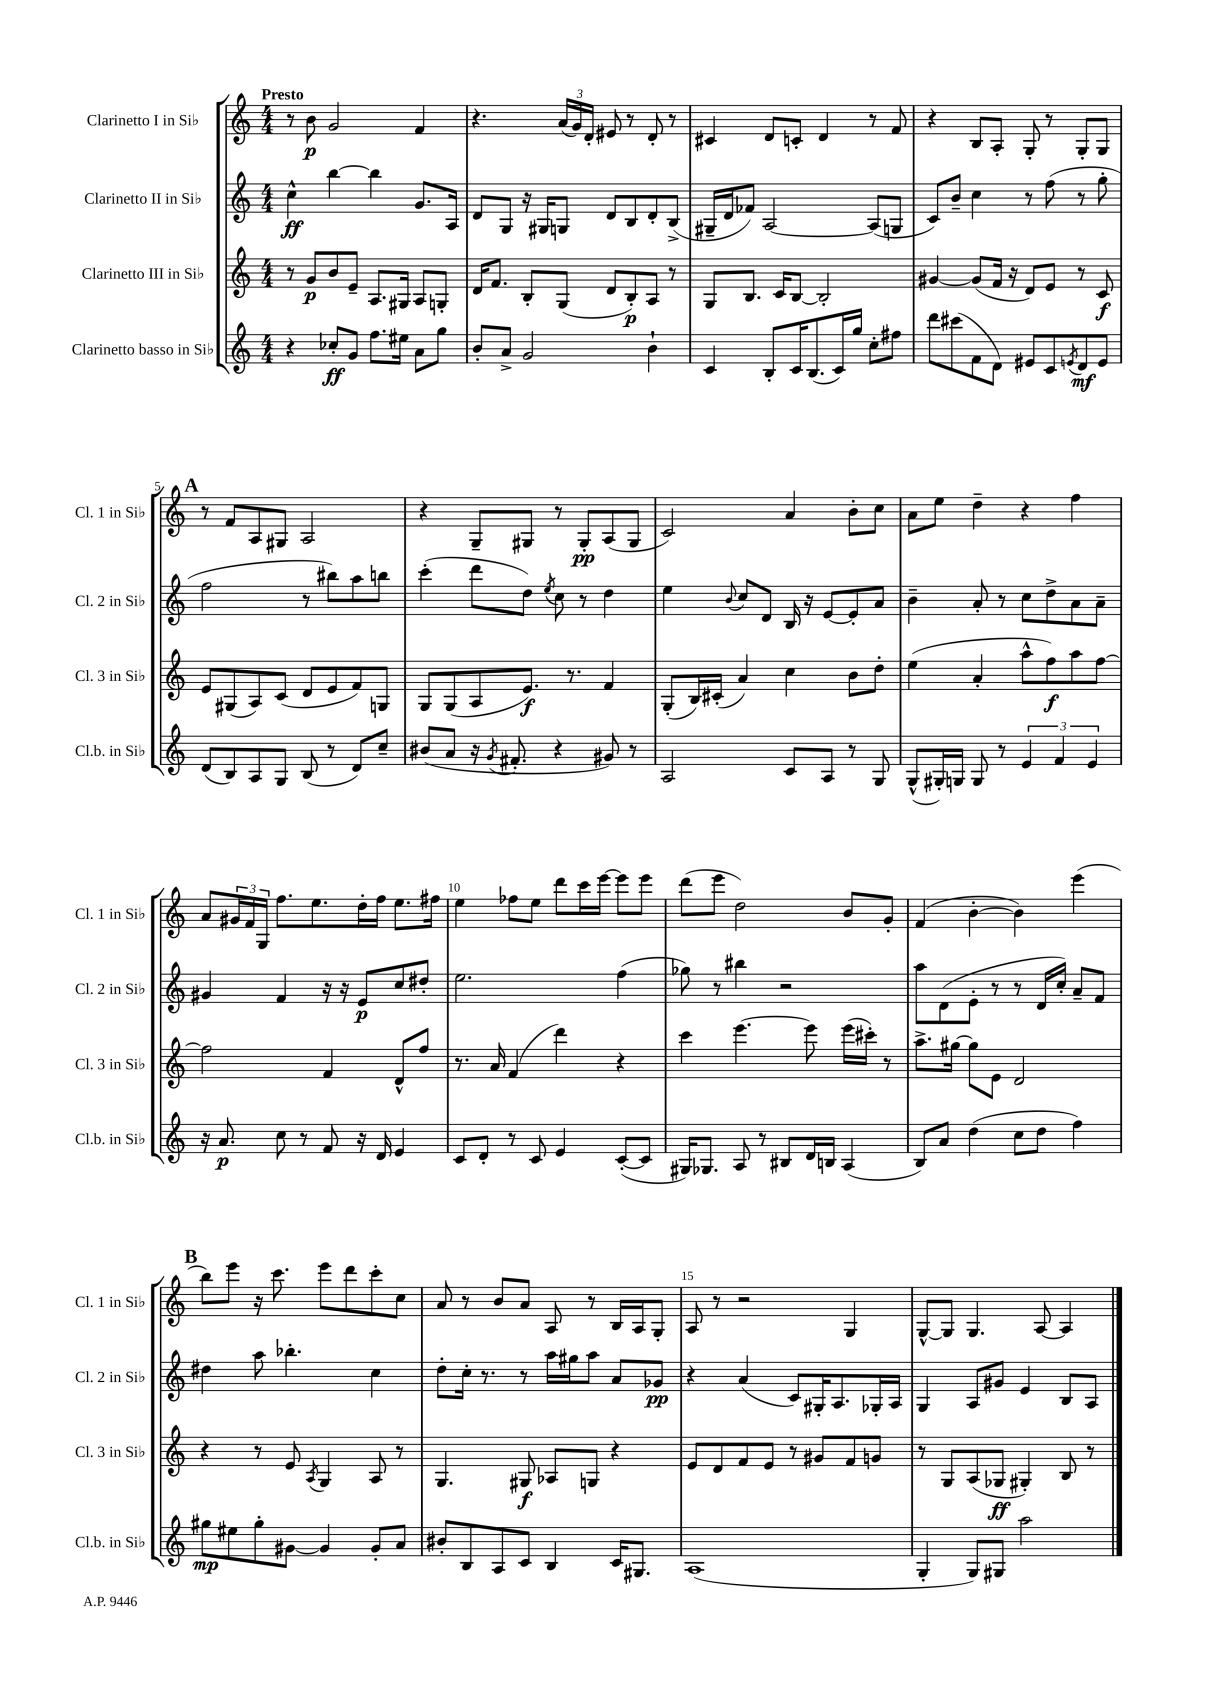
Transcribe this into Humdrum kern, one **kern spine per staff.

**kern	**dynam	**kern	**dynam	**kern	**dynam	**kern	**dynam
*part4	*part4	*part3	*part3	*part2	*part2	*part1	*part1
*staff4	*staff4	*staff3	*staff3	*staff2	*staff2	*staff1	*staff1
*I"Clarinetto basso in Si♭	*	*I"Clarinetto III in Si♭	*	*I"Clarinetto II in Si♭	*	*I"Clarinetto I in Si♭	*
*I'Cl.b. in Si♭	*	*I'Cl. 3 in Si♭	*	*I'Cl. 2 in Si♭	*	*I'Cl. 1 in Si♭	*
*clefG2	*	*clefG2	*	*clefG2	*	*clefG2	*
*k[]	*	*k[]	*	*k[]	*	*k[]	*
*M4/4	*	*M4/4	*	*M4/4	*	*M4/4	*
=1	=1	=1	=1	=1	=1	=1	=1
!	!	!	!	!	!	!LO:TX:a:B:t=Presto	!
4r	.	8r	.	4cc^^\	ff	8r	.
.	.	8g/L	p	.	.	8b\	p
8cc-X'/L	ff	8b/	.	[4bb\	.	2g/	.
8g/J	.	8e~/J	.	.	.	.	.
8.ff\L	.	8.A/L	.	4bb\]	.	.	.
16ee#X\Jk	.	16G#X/Jk	.	.	.	.	.
8a\L	.	8A/L	.	8.g/L	.	4f/	.
8gg\J	.	8Gn'/J	.	.	.	.	.
.	.	.	.	16A/Jk	.	.	.
=2	=2	=2	=2	=2	=2	=2	=2
8b'/L	.	16d/KL	.	8d/L	.	4.r	.
.	.	8.f/J	.	.	.	.	.
8a^/J	.	.	.	8G/J	.	.	.
2g/	.	8B'/L	.	16r	.	.	.
.	.	.	.	16G#X/KL	.	.	.
.	.	(8G/J	.	8Gn/J	.	(24a/LL	.
.	.	.	.	.	.	24g/)	.
.	.	.	.	.	.	24d'/JJ	.
.	.	8d/L	.	8d/L	.	8e#X/	.
.	.	8B'/)	p	8B/	.	8r	.
4b`\	.	8A/J	.	8d'/	.	8d'/	.
.	.	8r	.	(8B^/J	.	8r	.
=3	=3	=3	=3	=3	=3	=3	=3
4c/	.	8G/L	.	16G#X~/LL	.	4c#X/	.
.	.	.	.	16d/J	.	.	.
.	.	8.B/J	.	8f-X/J)	.	.	.
8B'/L	.	.	.	[2A/	.	8d/L	.
.	.	16c/KL	.	.	.	.	.
16c/K	.	[8B/J	.	.	.	8cn'/J	.
(8.B/	.	.	.	.	.	.	.
.	.	2B'/]	.	.	.	4d/	.
16c/L)	.	.	.	.	.	.	.
16gg/JJ	.	.	.	.	.	.	.
8cc'\L	.	.	.	(8A/L]	.	8r	.
8ff#X\J	.	.	.	8Gn/J	.	8f/	.
=4	=4	=4	=4	=4	=4	=4	=4
8ddd\L	.	[4g#X/	.	8c/L)	.	4r	.
(8ccc#X\	.	.	.	8b~/J	.	.	.
8f\	.	(8g#/L]	.	4cc\	.	8B/L	.
8d\J)	.	16f/Jk	.	.	.	8A'/J	.
.	.	16r	.	.	.	.	.
8e#X/L	.	8d/L)	.	8r	.	8G'/	.
8c/	.	8e/J	.	(8ff\	.	8r	.
8qen/	.	.	.	.	.	.	.
8d/	mf	8r	.	8r	.	8G'/L	.
8e/J	.	8c/	f	8gg'\	.	8G/J	.
!!LO:LB:g=z
!!LO:REH:place=s1:t=A
=5	=5	=5	=5	=5	=5	=5	=5
(8d/L	.	8e/L	.	2ff\	.	8r	.
8B/)	.	(8G#X/	.	.	.	8f/L	.
8A/	.	8A/)	.	.	.	8A/	.
8G/J	.	(8c/J	.	.	.	8G#X/J	.
(8B/	.	8d/L	.	8r	.	2A/	.
8r	.	8e/	.	8bb#X\L)	.	.	.
8d/L)	.	8f/)	.	8aa\	.	.	.
8cc~/J	.	8Gn/J	.	8bbn\J	.	.	.
=6	=6	=6	=6	=6	=6	=6	=6
(8b#X/L	.	8G/L	.	(4ccc'\	.	4r	.
8a/J	.	(8G/	.	.	.	.	.
16r	.	8A/	.	8ddd\L	.	8G~/L	.
8qg/	.	.	.	.	.	.	.
8.f#X'/	.	.	.	.	.	.	.
.	.	8.e/J)	f	8dd\J)	.	8G#X/J	.
.	.	.	.	8qee/	.	.	.
4r	.	.	.	8cc\	.	8r	.
.	.	8.r	.	.	.	.	.
.	.	.	.	8r	.	8G#'/L	pp
8g#X/)	.	4f/	.	4dd\	.	(8A/	.
8r	.	.	.	.	.	8G#/J	.
=7	=7	=7	=7	=7	=7	=7	=7
2A/	.	(8G'/L	.	4ee\	.	2c/)	.
.	.	16B/L)	.	.	.	.	.
.	.	(16c#X'/JJ	.	.	.	.	.
.	.	.	.	8qqb/	.	.	.
.	.	4a/)	.	8cc/L	.	.	.
.	.	.	.	8d/J	.	.	.
8c/L	.	4cc\	.	16B/	.	4a/	.
.	.	.	.	16r	.	.	.
8A/J	.	.	.	[8e/L	.	.	.
8r	.	8b\L	.	8e'/]	.	8b'\L	.
8G/	.	8dd'\J	.	8a/J	.	8cc\J	.
=8	=8	=8	=8	=8	=8	=8	=8
(8G^^/L	.	(4ee\	.	4b~\	.	8a\L	.
16G#X'/L)	.	.	.	.	.	8ee\J	.
16Gn/JJ	.	.	.	.	.	.	.
8G/	.	4a'/	.	8a'/	.	4dd~\	.
8r	.	.	.	8r	.	.	.
6e/	.	8aa^^\L	.	8cc\L	.	4r	.
.	.	8ff\)	f	8dd^\	.	.	.
6f/	.	.	.	.	.	.	.
.	.	8aa\	.	8a\	.	4ff\	.
6e/	.	.	.	.	.	.	.
.	.	[8ff\J	.	8a~\J	.	.	.
!!LO:LB:g=z
=9	=9	=9	=9	=9	=9	=9	=9
16r	.	2ff\]	.	4g#X/	.	8a/L	.
8.a/	p	.	.	.	.	.	.
.	.	.	.	.	.	24g#X/L	.
.	.	.	.	.	.	24f/	.
.	.	.	.	.	.	24G/JJ	.
8cc\	.	.	.	4f/	.	8.ff\L	.
8r	.	.	.	.	.	.	.
.	.	.	.	.	.	8.ee\	.
8f/	.	4f/	.	16r	.	.	.
.	.	.	.	16r	.	.	.
16r	.	.	.	8e/L	p	16dd'\L	.
16d/	.	.	.	.	.	16ff\JJ	.
4e/	.	8d^^/L	.	8cc/	.	8.ee\L	.
.	.	8ff/J	.	8dd#X'/J	.	.	.
.	.	.	.	.	.	16ff#X\Jk	.
=10	=10	=10	=10	=10	=10	=10	=10
8c/L	.	8.r	.	2.ee\	.	4ee\	.
8d'/J	.	.	.	.	.	.	.
.	.	16a/	.	.	.	.	.
8r	.	(4f/	.	.	.	8ff-X\L	.
8c/	.	.	.	.	.	8ee\J	.
4e/	.	4ddd\)	.	.	.	8ddd\L	.
.	.	.	.	.	.	16ccc\L	.
.	.	.	.	.	.	[16eee\JJ	.
([8c'/L	.	4r	.	(4ff\	.	8eee\L]	.
8c/J]	.	.	.	.	.	8eee\J	.
=11	=11	=11	=11	=11	=11	=11	=11
16G#X/KL)	.	4ccc\	.	8gg-X\)	.	(8ddd\L	.
8.G-X/J	.	.	.	.	.	.	.
.	.	.	.	8r	.	8eee\J	.
8A/	.	[4.eee\	.	4bb#X\	.	2dd\)	.
8r	.	.	.	.	.	.	.
8B#X/L	.	.	.	2r	.	.	.
16d/L	.	8eee\]	.	.	.	.	.
16Bn/JJ	.	.	.	.	.	.	.
(4A/	.	(16eee\LL	.	.	.	8b/L	.
.	.	16ccc#X'\JJ)	.	.	.	.	.
.	.	8r	.	.	.	8g'/J	.
=12	=12	=12	=12	=12	=12	=12	=12
8B/L)	.	8.aa^\L	.	8aa\L	.	(4f/	.
8a/J	.	.	.	(8d\	.	.	.
.	.	[16gg#X\Jk	.	.	.	.	.
(4dd\	.	8gg#\L]	.	8e'\J	.	[4b'\	.
.	.	8e\J	.	8r	.	.	.
8cc\L	.	2d/	.	8r	.	4b\])	.
8dd\J	.	.	.	16d/LL	.	.	.
.	.	.	.	16cc'/JJ)	.	.	.
4ff\)	.	.	.	8a~/L	.	(4eee\	.
.	.	.	.	8f/J	.	.	.
!!LO:LB:g=z
!!LO:REH:place=s1:t=B
=13	=13	=13	=13	=13	=13	=13	=13
8gg#X\L	mp	4r	.	4dd#X\	.	8bb\L)	.
8ee#X\	.	.	.	.	.	8eee\J	.
8gg#'\	.	8r	.	8aa\	.	16r	.
.	.	.	.	.	.	8.ccc\	.
[8g#X\J	.	8e/	.	4.bb-X'\	.	.	.
.	.	8qA/	.	.	.	.	.
4g#/]	.	4G/	.	.	.	8eee\L	.
.	.	.	.	.	.	8ddd\	.
8g#'/L	.	8A/	.	4cc\	.	8ccc'\	.
8a/J	.	8r	.	.	.	8cc\J	.
=14	=14	=14	=14	=14	=14	=14	=14
8b#X'/L	.	4.G/	.	8dd'\L	.	8a/	.
8B/	.	.	.	16cc'\Jk	.	8r	.
.	.	.	.	8.r	.	.	.
8A/	.	.	.	.	.	8b/L	.
8c/J	.	8G#X/	f	8r	.	8a/J	.
4B/	.	8A-X/L	.	16aa\LL	.	8A/	.
.	.	.	.	16gg#X\J	.	.	.
.	.	8Gn/J	.	8aa\J	.	8r	.
16c/KL	.	4r	.	8a/L	.	16B/LL	.
8.G#X/J	.	.	.	.	.	16A/J	.
.	.	.	.	8g-X/J	pp	8G'/J	.
=15	=15	=15	=15	=15	=15	=15	=15
(1A	.	8e/L	.	4r	.	8A/	.
.	.	8d/	.	.	.	8r	.
.	.	8f/	.	(4a/	.	2r	.
.	.	8e/J	.	.	.	.	.
.	.	8r	.	8c/L)	.	.	.
.	.	8g#X/L	.	16G#X'/K	.	.	.
.	.	.	.	8.A/	.	.	.
.	.	8f/	.	.	.	4G/	.
.	.	8gn/J	.	16G-X'/L	.	.	.
.	.	.	.	16A/JJ	.	.	.
=16	=16	=16	=16	=16	=16	=16	=16
4G'/	.	8r	.	4G/	.	[8G^^/L	.
.	.	8G/L	.	.	.	8G/J]	.
8G/L)	.	(8A/	.	8A/L	.	4.G/	.
8G#X/J	.	8G-X/J	ff	8g#X/J	.	.	.
2aa\	.	4G#X'/)	.	4e/	.	.	.
.	.	.	.	.	.	[8A/	.
.	.	8B/	.	8B/L	.	4A/]	.
.	.	8r	.	8A/J	.	.	.
==	==	==	==	==	==	==	==
*-	*-	*-	*-	*-	*-	*-	*-
